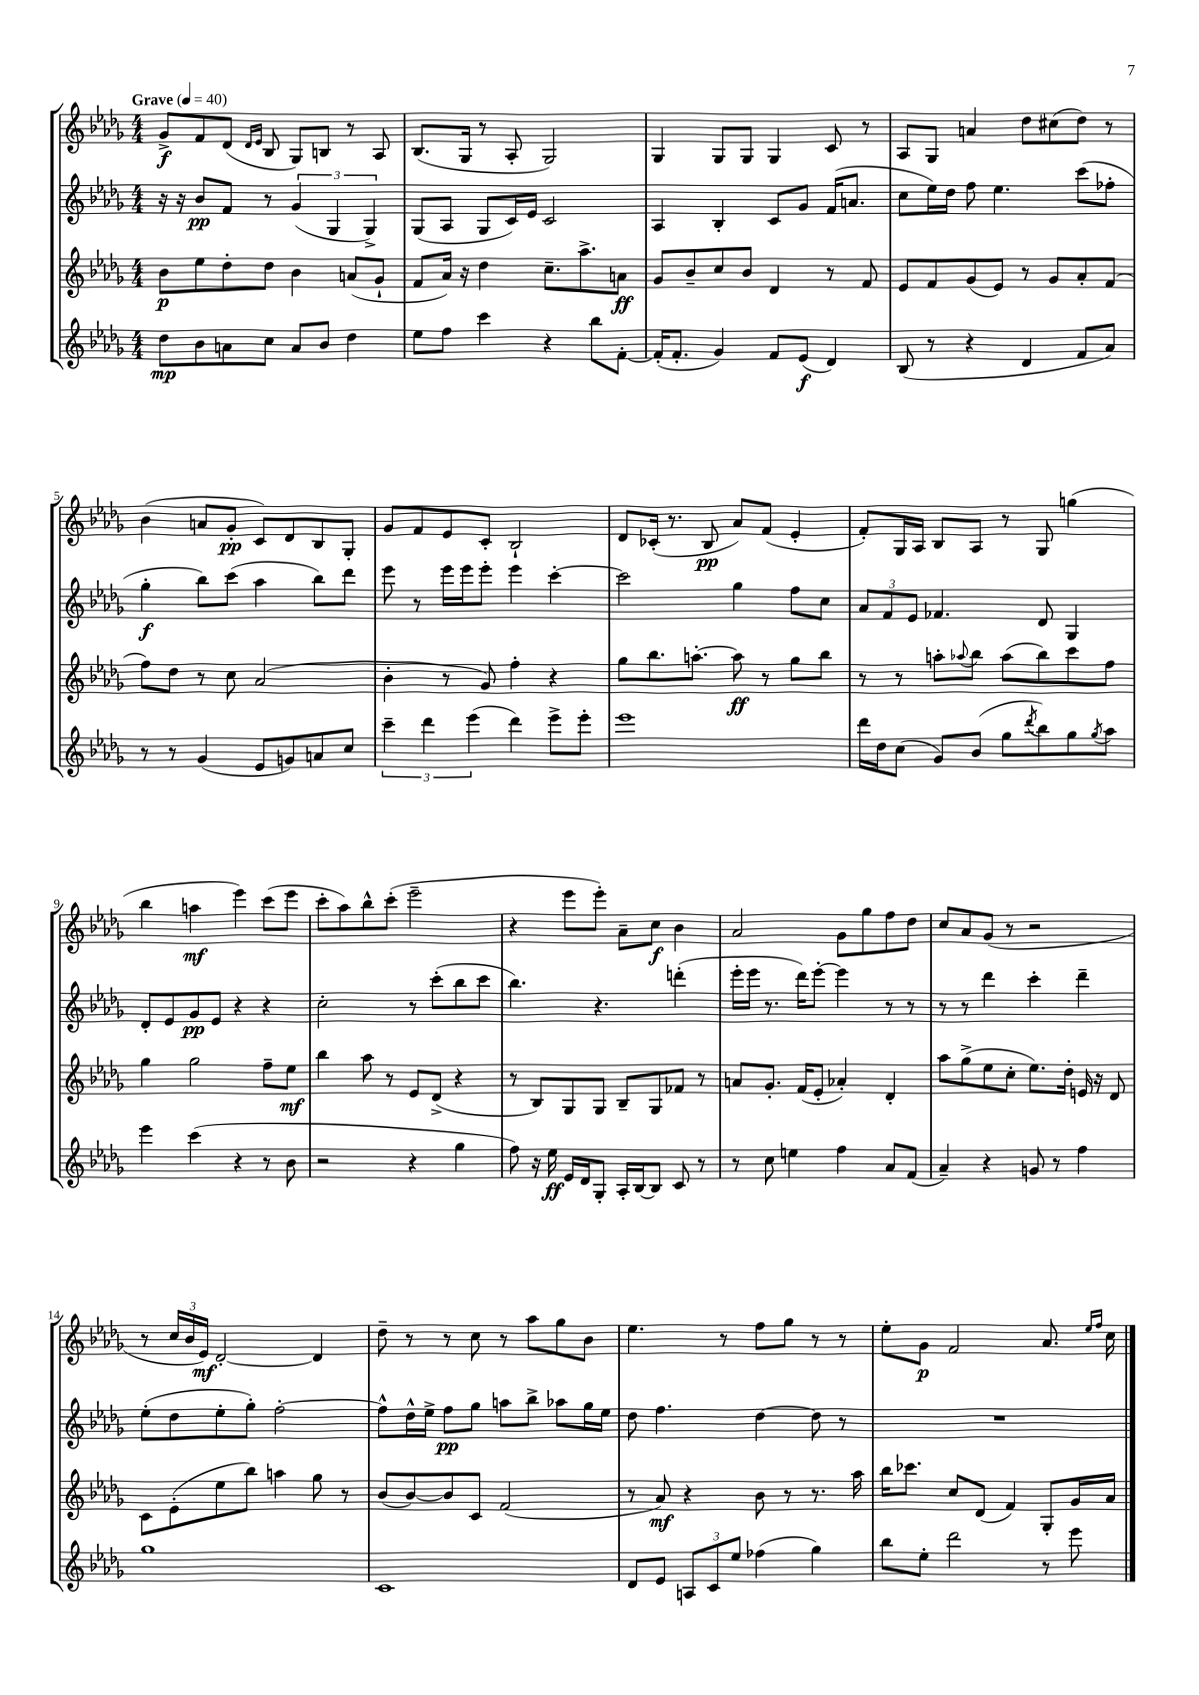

**kern	**dynam	**kern	**dynam	**kern	**dynam	**kern	**dynam
*part4	*part4	*part3	*part3	*part2	*part2	*part1	*part1
*staff4	*staff4	*staff3	*staff3	*staff2	*staff2	*staff1	*staff1
*clefG2	*	*clefG2	*	*clefG2	*	*clefG2	*
*k[b-e-a-d-g-]	*	*k[b-e-a-d-g-]	*	*k[b-e-a-d-g-]	*	*k[b-e-a-d-g-]	*
*M4/4	*	*M4/4	*	*M4/4	*	*M4/4	*
*MM40	*	*MM40	*	*MM40	*	*MM40	*
=1	=1	=1	=1	=1	=1	=1	=1
!	!	!	!	!	!	!LO:TX:a:B:t=Grave	!
8dd-\L	mp	8b-\L	p	16r	.	8g-^/L	f
.	.	.	.	16r	.	.	.
8b-\	.	8ee-\	.	8b-/L	pp	8f/	.
8an\	.	8dd-'\	.	8f/J	.	(8d-/J	.
.	.	.	.	.	.	16qqd-/LL	.
.	.	.	.	.	.	16qqe-/JJ	.
8cc\J	.	8dd-\J	.	8r	.	8B-/	.
8a/L	.	4b-\	.	(6g-/	.	8G-/L)	.
8b-/J	.	.	.	.	.	8Bn/J	.
.	.	.	.	6G-/	.	.	.
4dd-\	.	(8an/L	.	.	.	8r	.
.	.	.	.	6G-^/)	.	.	.
.	.	8g-`/J	.	.	.	8A-/	.
=2	=2	=2	=2	=2	=2	=2	=2
8ee-\L	.	8f/L	.	(8G-/L	.	(8.B-/L	.
8ff\J	.	16a-/Jk)	.	8A-/J	.	.	.
.	.	16r	.	.	.	16G-/Jk	.
4ccc\	.	4dd-\	.	8G-/L	.	8r	.
.	.	.	.	16c/L)	.	8A-'/	.
.	.	.	.	16e-/JJ	.	.	.
4r	.	8.cc~\L	.	2c/	.	2G-/)	.
.	.	8.aa-^\	.	.	.	.	.
8bb-\L	.	.	.	.	.	.	.
[8f'\J	.	8an\J	ff	.	.	.	.
=3	=3	=3	=3	=3	=3	=3	=3
(16f'/KL]	.	8g-/L	.	4A-/	.	4G-/	.
8.f'/J	.	.	.	.	.	.	.
.	.	8b-~/	.	.	.	.	.
4g-/)	.	8cc/	.	4B-'/	.	8G-/L	.
.	.	8b-/J	.	.	.	8G-/J	.
8f/L	.	4d-/	.	8c/L	.	4G-/	.
(8e-/J	f	.	.	8g-/J	.	.	.
4d-/)	.	8r	.	(16f/KL	.	8c/	.
.	.	.	.	8.an/J	.	.	.
.	.	8f/	.	.	.	8r	.
=4	=4	=4	=4	=4	=4	=4	=4
(8B-/	.	8e-/L	.	8cc\L	.	8A-/L	.
8r	.	8f/	.	16ee-\L)	.	8G-/J	.
.	.	.	.	16dd-\JJ	.	.	.
4r	.	(8g-/	.	8ff\	.	4an/	.
.	.	8e-/J)	.	4.ee-\	.	.	.
4d-/	.	8r	.	.	.	8dd-\L	.
.	.	8g-/L	.	.	.	(8cc#X\	.
8f/L	.	8a-'/	.	(8ccc\L	.	8dd-\J)	.
8a-/J)	.	(8f/J	.	8ff-X'\J	.	8r	.
!!LO:LB:g=z
=5	=5	=5	=5	=5	=5	=5	=5
8r	.	8ff\L)	.	4gg-'\	f	(4b-\	.
8r	.	8dd-\J	.	.	.	.	.
(4g-/	.	8r	.	8bb-\L)	.	8an/L	.
.	.	8cc\	.	(8ccc\J	.	8g-'/J	pp
8e-/L	.	(2a-/	.	4aa-\	.	8c/L)	.
8gn/)	.	.	.	.	.	8d-/	.
8an/	.	.	.	8bb-\L)	.	8B-/	.
8cc/J	.	.	.	8ddd-\J	.	8G-'/J	.
=6	=6	=6	=6	=6	=6	=6	=6
6ccc~\	.	4b-'\	.	8eee-\	.	8g-/L	.
.	.	.	.	8r	.	8f/	.
6ddd-\	.	.	.	.	.	.	.
.	.	8r	.	16eee-\LL	.	8e-/	.
.	.	.	.	16eee-\J	.	.	.
(6eee-\	.	.	.	.	.	.	.
.	.	8g-/)	.	8eee-'\J	.	8c'/J	.
4ddd-\)	.	4ff'\	.	4eee-\	.	2B-`/	.
8eee-^\L	.	4r	.	[4ccc'\	.	.	.
8eee-'\J	.	.	.	.	.	.	.
=7	=7	=7	=7	=7	=7	=7	=7
1eee-	.	8gg-\L	.	2ccc\]	.	8d-/L	.
.	.	8.bb-\	.	.	.	(16c-X'/Jk	.
.	.	.	.	.	.	8.r	.
.	.	[8.aan'\J	.	.	.	.	.
.	.	.	.	.	.	8B-/	pp
.	.	8aa\]	ff	4gg-\	.	8a-/L)	.
.	.	8r	.	.	.	(8f/J	.
.	.	8gg-\L	.	8ff\L	.	4e-'/	.
.	.	8bb-\J	.	8cc\J	.	.	.
=8	=8	=8	=8	=8	=8	=8	=8
16ddd-\LL	.	8r	.	12a-/L	.	8f'/L)	.
16dd-\J	.	.	.	.	.	.	.
.	.	.	.	12f/	.	.	.
(8cc\J	.	8r	.	.	.	16G-/L	.
.	.	.	.	12e-/J	.	.	.
.	.	.	.	.	.	16A-/JJ	.
8g-/L)	.	8aan'\L	.	4.f-X/	.	8B-/L	.
.	.	8qqaa-X/	.	.	.	.	.
(8b-/J	.	8bb-\J	.	.	.	8A-/J	.
8gg-\L	.	(8aa-\L	.	.	.	8r	.
8qddd-/	.	.	.	.	.	.	.
8bb-\)	.	8bb-\)	.	8d-/	.	8G-/	.
8gg-\	.	8ccc\	.	4G-/	.	(4ggn\	.
8qgg-/	.	.	.	.	.	.	.
8aa-\J	.	8ff\J	.	.	.	.	.
!!LO:LB:g=z
=9	=9	=9	=9	=9	=9	=9	=9
4eee-\	.	4gg-\	.	8d-'/L	.	4bb-\	.
.	.	.	.	8e-/	.	.	.
(4ccc\	.	2gg-\	.	8g-/	pp	4aan\	mf
.	.	.	.	8e-/J	.	.	.
4r	.	.	.	4r	.	4eee-\)	.
8r	.	8ff~\L	.	4r	.	(8ccc\L	.
8b-\	.	8ee-\J	mf	.	.	8eee-\J	.
=10	=10	=10	=10	=10	=10	=10	=10
2r	.	4bb-\	.	2cc'\	.	8ccc'\L	.
.	.	.	.	.	.	8aa-\)	.
.	.	8aa-\	.	.	.	8bb-^^\	.
.	.	8r	.	.	.	(8ccc'\J	.
4r	.	8e-/L	.	8r	.	2eee-~\	.
.	.	(8d-^/J	.	(8ccc'\L	.	.	.
4gg-\	.	4r	.	8bb-\	.	.	.
.	.	.	.	8ccc\J	.	.	.
=11	=11	=11	=11	=11	=11	=11	=11
8ff\)	.	8r	.	4.bb-\)	.	4r	.
16r	.	8B-/L)	.	.	.	.	.
16ee-\	ff	.	.	.	.	.	.
16e-/LL	.	8G-/	.	.	.	8eee-\L	.
16d-/J	.	.	.	.	.	.	.
8G-'/J	.	8G-/J	.	4.r	.	8eee-'\J)	.
16A-'/LL	.	8B-~/L	.	.	.	8a-~\L	.
[16B-/J	.	.	.	.	.	.	.
8B-/J]	.	8G-/	.	.	.	8cc\J	f
8c/	.	8f-X/J	.	(4dddn'\	.	4b-\	.
8r	.	8r	.	.	.	.	.
=12	=12	=12	=12	=12	=12	=12	=12
8r	.	8an/L	.	16eee-'\LL	.	2a-/	.
.	.	.	.	16eee-\JJ	.	.	.
8cc\	.	8.g-'/J	.	8.r	.	.	.
4een\	.	.	.	.	.	.	.
.	.	(16f/KL	.	16ddd-\KL)	.	.	.
.	.	8e-'/J	.	[8eee-'\J	.	.	.
4ff\	.	4a-X'/)	.	4eee-\]	.	8g-\L	.
.	.	.	.	.	.	8gg-\	.
8a-/L	.	4d-'/	.	8r	.	8ff\	.
(8f/J	.	.	.	8r	.	8dd-\J	.
=13	=13	=13	=13	=13	=13	=13	=13
4a-~/)	.	8aa-\L	.	8r	.	8cc/L	.
.	.	(8gg-^\	.	8r	.	8a-/	.
4r	.	8ee-\	.	4ddd-\	.	(8g-/J	.
.	.	8cc'\J	.	.	.	8r	.
8gn/	.	8.ee-\L)	.	4ccc'\	.	2r	.
8r	.	.	.	.	.	.	.
.	.	16dd-'\Jk	.	.	.	.	.
4ff\	.	16en/	.	4ddd-~\	.	.	.
.	.	16r	.	.	.	.	.
.	.	8d-/	.	.	.	.	.
!!LO:LB:g=z
=14	=14	=14	=14	=14	=14	=14	=14
1gg-	.	8c\L	.	(8ee-'\L	.	8r	.
.	.	(8e-'\	.	8dd-\	.	24cc/LL	.
.	.	.	.	.	.	24b-/	.
.	.	.	.	.	.	24e-/JJ)	mf
.	.	8ee-\	.	8ee-'\	.	[2d-'/	.
.	.	8bb-\J)	.	8gg-'\J)	.	.	.
.	.	4aan\	.	[2ff'\	.	.	.
.	.	8gg-\	.	.	.	4d-/]	.
.	.	8r	.	.	.	.	.
=15	=15	=15	=15	=15	=15	=15	=15
1c	.	(8b-/L	.	8ff^^\L]	.	8dd-~\	.
.	.	[8b-/)	.	16dd-^^\L	.	8r	.
.	.	.	.	16ee-^\JJ	.	.	.
.	.	8b-/]	.	8ff\L	pp	8r	.
.	.	8c/J	.	8gg-\J	.	8cc\	.
.	.	(2f/	.	8aan\L	.	8r	.
.	.	.	.	8bb-^\J	.	8aa-\L	.
.	.	.	.	8aa-X\L	.	8gg-\	.
.	.	.	.	16gg-\L	.	8b-\J	.
.	.	.	.	16ee-\JJ	.	.	.
=16	=16	=16	=16	=16	=16	=16	=16
8d-/L	.	8r	.	8dd-\	.	4.ee-\	.
8e-/J	.	8a-/)	mf	4.ff\	.	.	.
12An/L	.	4r	.	.	.	.	.
12c/	.	.	.	.	.	.	.
.	.	.	.	.	.	8r	.
12ee-/J	.	.	.	.	.	.	.
(4ff-X\	.	8b-\	.	[4dd-\	.	8ff\L	.
.	.	8r	.	.	.	8gg-\J	.
4gg-\)	.	8.r	.	8dd-\]	.	8r	.
.	.	.	.	8r	.	8r	.
.	.	16aa-\	.	.	.	.	.
=17	=17	=17	=17	=17	=17	=17	=17
8bb-\L	.	16bb-\KL	.	1r	.	8ee-'\L	.
.	.	8.ccc-X\J	.	.	.	.	.
8ee-'\J	.	.	.	.	.	8g-\J	p
2ddd-\	.	8cc/L	.	.	.	2f/	.
.	.	(8d-/J	.	.	.	.	.
.	.	4f/)	.	.	.	.	.
8r	.	8G-'/L	.	.	.	8.a-/	.
8eee-\	.	16g-/L	.	.	.	.	.
.	.	.	.	.	.	16qqee-/LL	.
.	.	.	.	.	.	16qqff/JJ	.
.	.	16a-/JJ	.	.	.	16cc\	.
==	==	==	==	==	==	==	==
*-	*-	*-	*-	*-	*-	*-	*-
